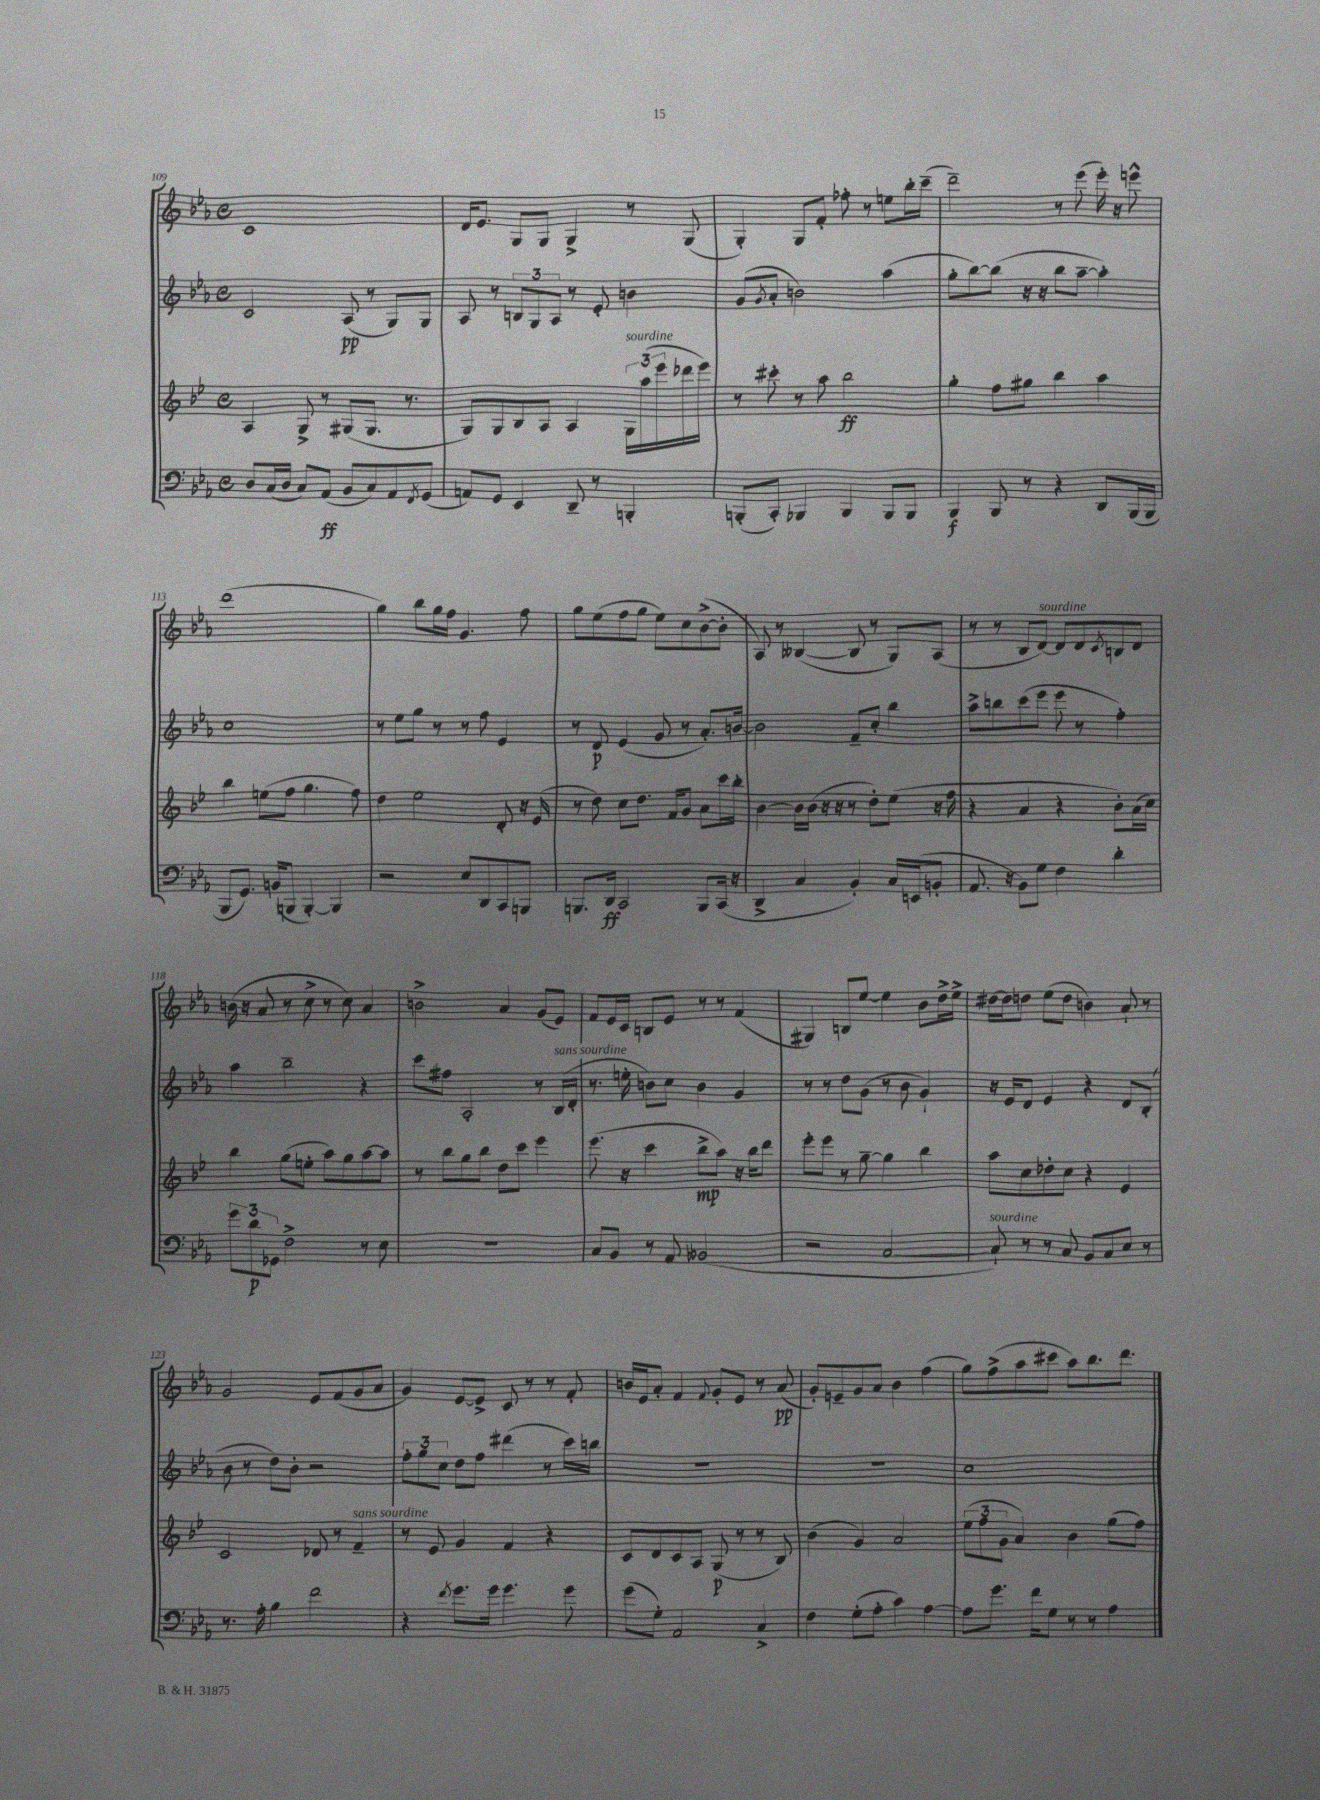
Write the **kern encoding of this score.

**kern	**kern	**kern	**kern
*staff4	*staff3	*staff2	*staff1
*clefF4	*clefG2	*clefG2	*clefG2
*k[b-e-a-]	*k[b-e-]	*k[b-e-a-]	*k[b-e-a-]
*M4/4	*M4/4	*M4/4	*M4/4
*met(c)	*met(c)	*met(c)	*met(c)
8D/L	4A/	2c/	1c
(16C/L	.	.	.
16D/JJ	.	.	.
8C/L)	8G^/	.	.
(8AA-/J	8r	.	.
8BB-/L	(8G#/L	(8A-/	.
8C/)	8.G#/J	8r	.
8AA-/	.	8G/L)	.
.	8.r	.	.
8qFF/	.	.	.
(8GG/J	.	8G/J	.
=	=	=	=
8AA/L)	8G/L)	8A-/	16d/LK
.	.	.	8.e-/J
8GG/J	8G/	8r	.
4EE-/	8B-/	12B/L	8G/L
.	.	12G/	.
.	8A/J	.	8G/J
.	.	12A-/J	.
8DD~/	4A/	8r	4G^/
8r	.	8e-'/	.
4BBB'/	24G\LL	4b\	8r
.	(24aa\	.	.
.	24eee-\	.	.
.	16ddd-\	.	(8G/
.	16eee-\JJ)	.	.
=	=	=	=
(8BBB'/L	8r	(8g/L	4G'/)
.	.	8qg/	.
8CC'/J)	8ccc#'\	8a-'/J	.
4BBB-/	8r	2b\)	8G/L
.	8aa\	.	8f'/J
4BBB-/	2bb-\	.	8ff-'\
.	.	.	8r
8BBB-/L	.	(4aa-\	8ee\L
8BBB-/J	.	.	16bb-'\L
.	.	.	(16ccc~\JJ
=	=	=	=
4BBB-/	4gg'\	8gg'\L	2ddd~\)
.	.	[8bb-\)	.
8BBB-/	8ff\L	(8bb-\]J	.
8r	8gg#\J	16r	.
.	.	16r	.
4r	4bb-\	8bb-\L	8r
.	.	[8aa-~\J	(8eee-\
8DD/L	4aa\	4aa-'\])	16eee-'\)
.	.	.	16r
(16BBB-/L	.	.	8eee^^\
16BBB-/JJ	.	.	.
=	=	=	=
8BBB-/L	4bb-\	1cc	(1ddd
8.GG/J)	.	.	.
.	(8ee\L	.	.
(16BB/LK	.	.	.
8BBB/J	8ff\J	.	.
[4BBB'/)	4.gg\	.	.
4BBB/]	.	.	.
.	8ff\)	.	.
=	=	=	=
2r	4dd\	8r	4gg\)
.	.	8ee-\L	.
.	2ee-\	8gg\J	8bb-\L
.	.	8r	16gg\L
.	.	.	16ff\JJ
8E-/L	.	8r	4.g/
8DD/	.	8ff\	.
8CC/	8d'/	4e-/	.
8BBB/J	16r	.	8ff\
.	(16e-/	.	.
=	=	=	=
8.BBB/L	8r	8r	8gg\L
.	8dd\)	8d/	(8ee-\
16DD/Jk	.	.	.
2CC/	8cc\L	(4e-/	8ff\
.	8.dd\J	.	8gg\J
.	.	8g/	8ee-\L)
.	16f/LK	.	.
.	8g/J	8r	8cc\
8BBB/L	8a\L	8.a-'/L)	([8b-^\
(16CC/Jk	16ccc\L	.	8b-'\]J
16r	16bb-'\JJ	[16b/Jk	.
=	=	=	=
4DD^/	[4b-\	2b\]	8A-/)
.	.	.	8r
4C/	16b-\]LL	.	([4B--/
.	(16b-\JJ	.	.
.	16r	.	.
.	16r	.	.
4BB-'/)	8r	8f~/L	8B--/]
.	8dd'\L)	8cc'/J	8r
16C/LL	(8ee-\J	4bb-\	8G/L)
(16EE/J	.	.	.
8BB'/J	16r	.	(8A-/J
.	16ff\	.	.
=	=	=	=
8.AA-/	4r	8aa-^\L	8r
.	.	8bb\	8r
16r	.	.	.
8BB-\L)	4a/	(8ccc\	8B-/L
8G\J	.	8eee-\J	[8d/J)
4F\	4r	8eee-\	8d/]L
.	.	8r	8d/
.	.	.	8qc/
4d'\	8b-'\L)	4ff'\)	8B/
.	(16a\L	.	8d/J
.	16cc\JJ)	.	.
=	=	=	=
12g\L	4bb-\	4aa-\	(16b\
.	.	.	16r
12d\	.	.	.
.	.	.	8a-/
12GG-\J	.	.	.
2F^\	(8gg\L	2bb-~\	8r
.	8ee'\J	.	8cc^\
.	8aa\L)	.	8r
.	8gg\	.	8cc\)
8r	[8aa\	4r	4a-/
8E-\	8aa\]J	.	.
=	=	=	=
1r	8r	8ccc\L	2b^\
.	8bb-\L	8ff#\J	.
.	8gg\	2A-'/	.
.	8bb-\J	.	.
.	8dd\L	.	4a-/
.	8ccc\J	.	.
.	4eee-\	8r	(8g/L
.	.	(16B-/LL	8e-/J)
.	.	16d'/JJ	.
=	=	=	=
8C/L	(8.eee-\	8.r	8f/L
8BB-/J	.	.	16e-/L
.	16r	16ee'\	16c/JJ
8r	4ccc\	8b\L)	8B/L
8AA-/	.	8cc\J	8e-/J
(2BB--/	8bb-^\L	4b\	8r
.	8aa\J)	.	8r
.	16r	4g/	(4f/
.	16bb-\LK	.	.
.	8ddd\J	.	.
=	=	=	=
2r	8eee-'\L	8r	4G#/)
.	8eee-\J	8r	.
.	8r	8dd\L	8B/L
.	[8gg~\	(8g\J	[8ee-/J
[2C/	4gg\]	8r	4ee-\]
.	.	8b-\	.
.	4bb-\	4g`/)	8b-\L
.	.	.	16dd^\L
.	.	.	16ee-^\JJ
=	=	=	=
8C`/])	8aa\L	16r	[16dd#\LL
.	.	16e-/LK	16dd#\]J
8r	8cc\	8d/J	8dd\J
8r	8dd-'\	4e-/	(8ee-\L
8C/	8cc\J	.	8dd\J
8BB-/L	4r	4r	4b\)
8C/	.	.	.
8E-/J	4e-/	8d/L	8a-`/
8r	.	(8B-'/J	8r
=	=	=	=
8.r	2c/	8b-\	2g/
.	.	8r	.
16A-'\	.	.	.
4B-\	.	8dd\L)	.
.	.	8b-'\J	.
2f\	8d-/	2r	8e-/L
.	8r	.	(8f/
.	4f~/	.	8g/
.	.	.	8a-/J
=	=	=	=
4r	8r	12ff'\L	4g/)
.	.	12gg\	.
.	8e-/	.	.
.	.	12cc\J	.
8qf/	.	.	.
8.g\L	4g/	8dd\L	[8e-/L
.	.	8ff\J	8e-^/]J
16g\Jk	.	.	.
4.g\	4f/	(4ddd#\	8c/
.	.	.	8r
.	4r	8r	8r
8g\	.	16ccc\LL)	8f'/
.	.	16bb\JJ	.
=	=	=	=
(8g\L	8c/L	1r	16b/LL
.	.	.	16e-/J
8G'\J)	8d/	.	8a-'/J
2AA-/	8c/	.	4f/
.	8A/J	.	.
.	.	.	8qqf/
.	(8G/	.	8g'/L
.	8r	.	8e-/J
4C^/	8r	.	8r
.	8B-/)	.	(8a-/
=	=	=	=
4F\	(4b-\	1r	8g'/L)
.	.	.	8e~/
(8G'\L	4g/)	.	8g/
8A-'\J	.	.	8a-/J
4c\)	2a/	.	4b-\
[4A-\	.	.	(4ff\
=	=	=	=
8A-\]L	(12ee-\L	1cc	8gg\L)
.	12ff\	.	.
8.g\J	.	.	(8ff^\
.	12g\J	.	.
.	4a/)	.	8aa-\
16f\LK	.	.	.
8G\J	.	.	8ccc#\J
8r	4b-\	.	8aa-\L)
8r	.	.	8.bb-\
4A-\	(8gg\L	.	.
.	.	.	8.ddd\J
.	8ff\J)	.	.
==	==	==	==
*-	*-	*-	*-
